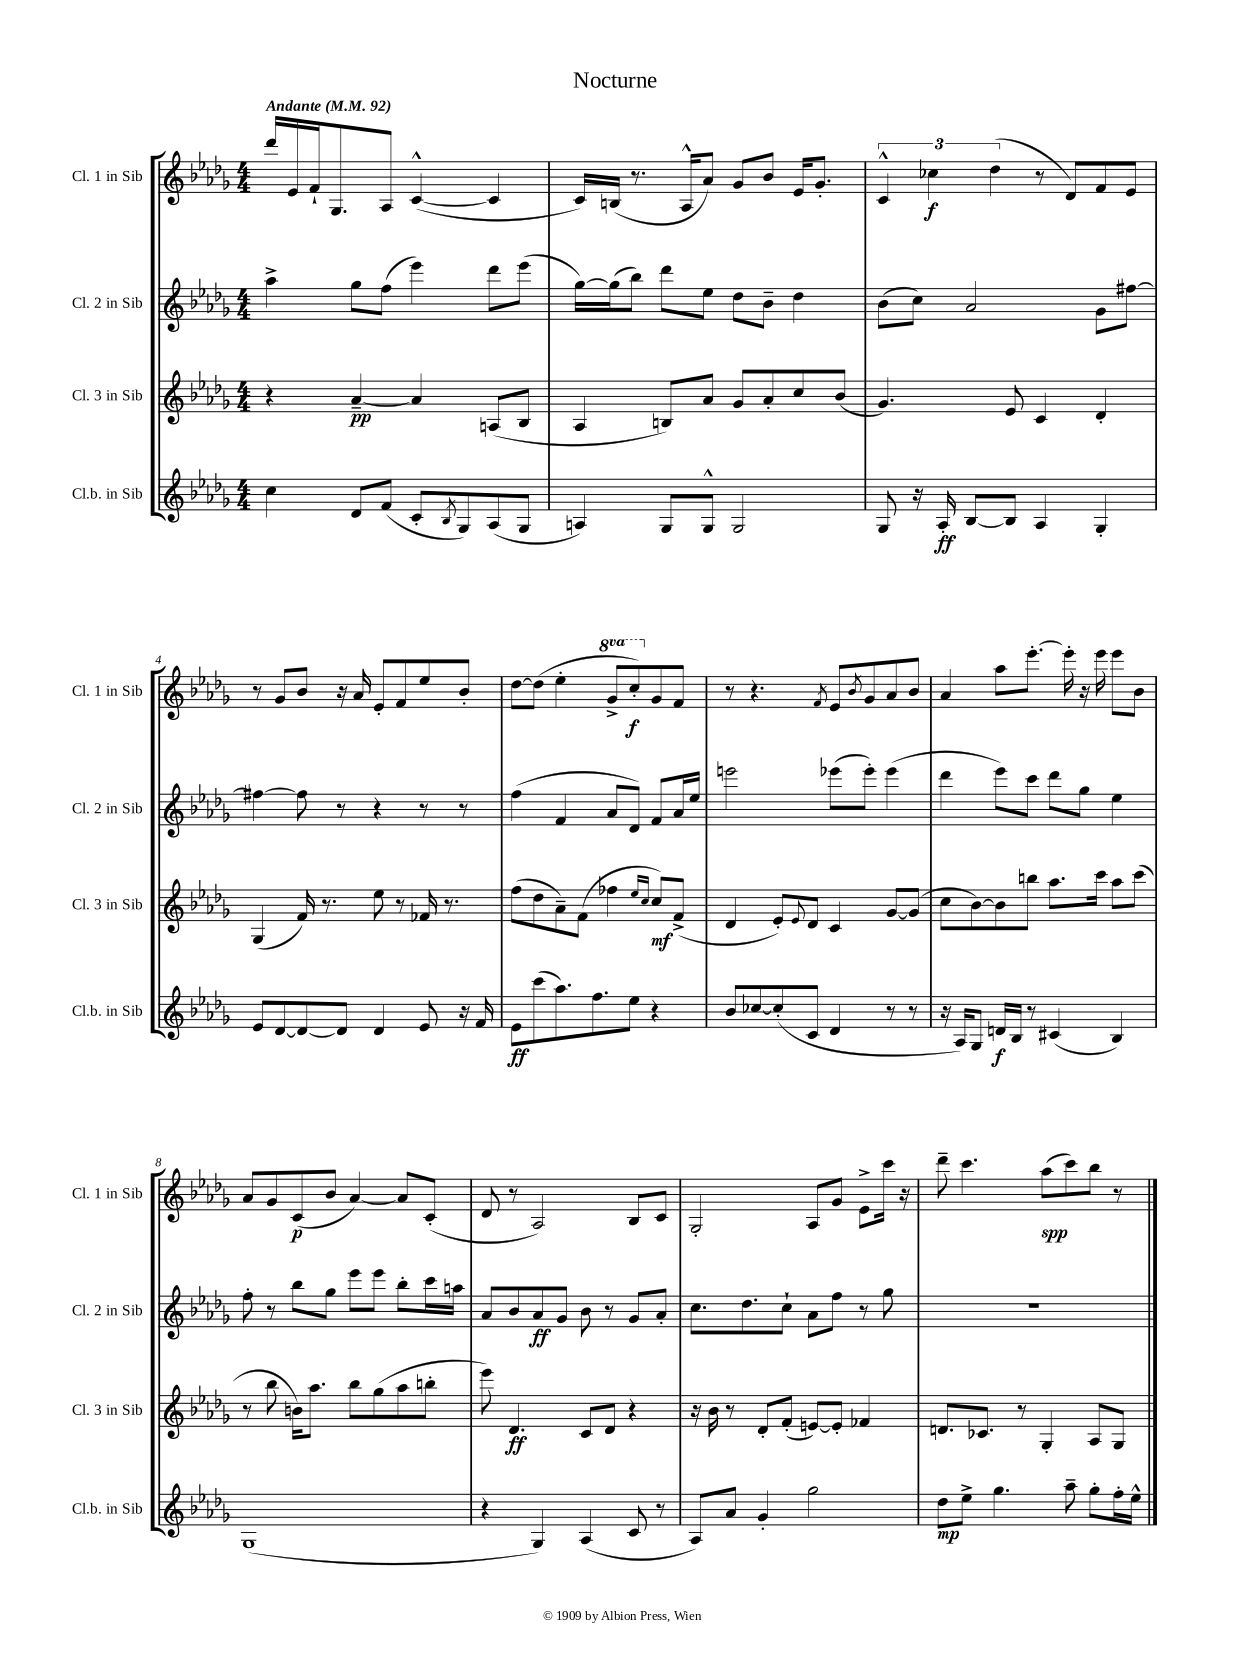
\header { title = "Nocturne" }
<<
\new StaffGroup <<
\new Staff = "s0" \with { instrumentName = "Cl. 1 in Sib" shortInstrumentName = "Cl. 1 in Sib" } {
    \clef treble \key des \major \numericTimeSignature \time 4/4 \set Staff.ottavationMarkups = #ottavation-simple-ordinals \tempo "Andante" 4 = 92
    des'''16 ees'16 f'16-! ges8. aes8 c'4~-^( c'4 |
    c'16) b16( r8. aes16-^ aes'8) ges'8 bes'8 ees'16 ges'8.-. |
    \tuplet 3/2 { c'4-^ ces''4\f des''4( } r8 des'8) f'8 ees'8 |
    r8 ges'8 bes'8 r16 aes'16 ees'8-. f'8 ees''8 bes'8-. |
    des''8~ des''8( ees''4-. \ottava #1 ges''8-> c'''8-.\f) \ottava #0 ges'8 f'8 |
    r8 r4. \acciaccatura { f'8 } ees'8 \acciaccatura { bes'8 } ges'8 aes'8 bes'8 |
    aes'4 aes''8 ees'''8.~-. ees'''16-. r16 ees'''16 ees'''8 bes'8 |
    aes'8 ges'8 c'8\p( bes'8 aes'4~) aes'8 c'8-.( |
    des'8 r8 aes2) bes8 c'8 |
    ges2-. aes8 ges'8 ees'8-> c'''16 r16 |
    des'''8-- c'''4. aes''8\spp( c'''8) bes''8 r8 \bar "|." |
}
\new Staff = "s1" \with { instrumentName = "Cl. 2 in Sib" shortInstrumentName = "Cl. 2 in Sib" } {
    \clef treble \key des \major \numericTimeSignature \time 4/4
    aes''4-> ges''8 f''8( ees'''4) des'''8 ees'''8( |
    ges''16~) ges''16( bes''8) des'''8 ees''8 des''8 bes'8-- des''4 |
    bes'8( c''8) aes'2 ges'8 fis''8~ |
    fis''4~ fis''8 r8 r4 r8 r8 |
    f''4( f'4 aes'8 des'8) f'8 aes'16 ees''16 |
    e'''2 ees'''8( ees'''8-.) ees'''4( |
    des'''4 ees'''8) c'''8 des'''8 ges''8 ees''4 |
    f''8-. r8 bes''8 ges''8 ees'''8 ees'''8 bes''8-. c'''16 a''16 |
    aes'8 bes'8 aes'8\ff ges'8 bes'8 r8 ges'8 aes'8-. |
    c''8. des''8. c''8-! aes'8 f''8 r8 ges''8 |
    R1 \bar "|." |
}
\new Staff = "s2" \with { instrumentName = "Cl. 3 in Sib" shortInstrumentName = "Cl. 3 in Sib" } {
    \clef treble \key des \major \numericTimeSignature \time 4/4
    r4 aes'4~--\pp aes'4 a8( bes8 |
    aes4 b8) aes'8 ges'8 aes'8-. c''8 bes'8( |
    ges'4.) ees'8 c'4 des'4-. |
    ges4( f'16) r8. ees''8 r8 fes'16 r8. |
    f''8( des''8 aes'8--) f'8( fes''4 \grace { ees''16 c''16 } c''8\mf) f'8->( |
    des'4 ees'8-.) \appoggiatura { ees'8 } des'8 c'4 ges'8~ ges'8( |
    c''8 bes'8~) bes'8 b''8 aes''8. c'''16 aes''8 c'''8( |
    r8 bes''8 b'16) aes''8. bes''8 ges''8( aes''8 b''8-. |
    ees'''8) des'4.\ff c'8 des'8 r4 |
    r16 bes'16 r8 des'8-. f'8-.( e'8~) e'8-. fes'4 |
    d'8. ces'8. r8 ges4-. aes8 ges8 \bar "|." |
}
\new Staff = "s3" \with { instrumentName = "Cl.b. in Sib" shortInstrumentName = "Cl.b. in Sib" } {
    \clef treble \key des \major \numericTimeSignature \time 4/4
    c''4 des'8 f'8( c'8-. \acciaccatura { bes8 } ges8) aes8( ges8 |
    a4) ges8 ges8-^ ges2 |
    ges8 r16 aes16-.\ff bes8~ bes8 aes4 ges4-. |
    ees'8 des'8~ des'8~ des'8 des'4 ees'8 r16 f'16 |
    ees'8\ff c'''8( aes''8.) f''8. ees''8 r4 |
    bes'8 ces''8~ ces''8-.( c'8 des'4 r8 r8 |
    r16 aes16) ges8 d'16\f bes16 r8 cis'4( bes4) |
    ges1( |
    r4 ges4) aes4( c'8 r8 |
    aes8) aes'8 ges'4-. ges''2 |
    des''8\mp ees''8-> ges''4. aes''8-- ges''8-. f''16-. ees''16-^ \bar "|." |
}
>>
>>
